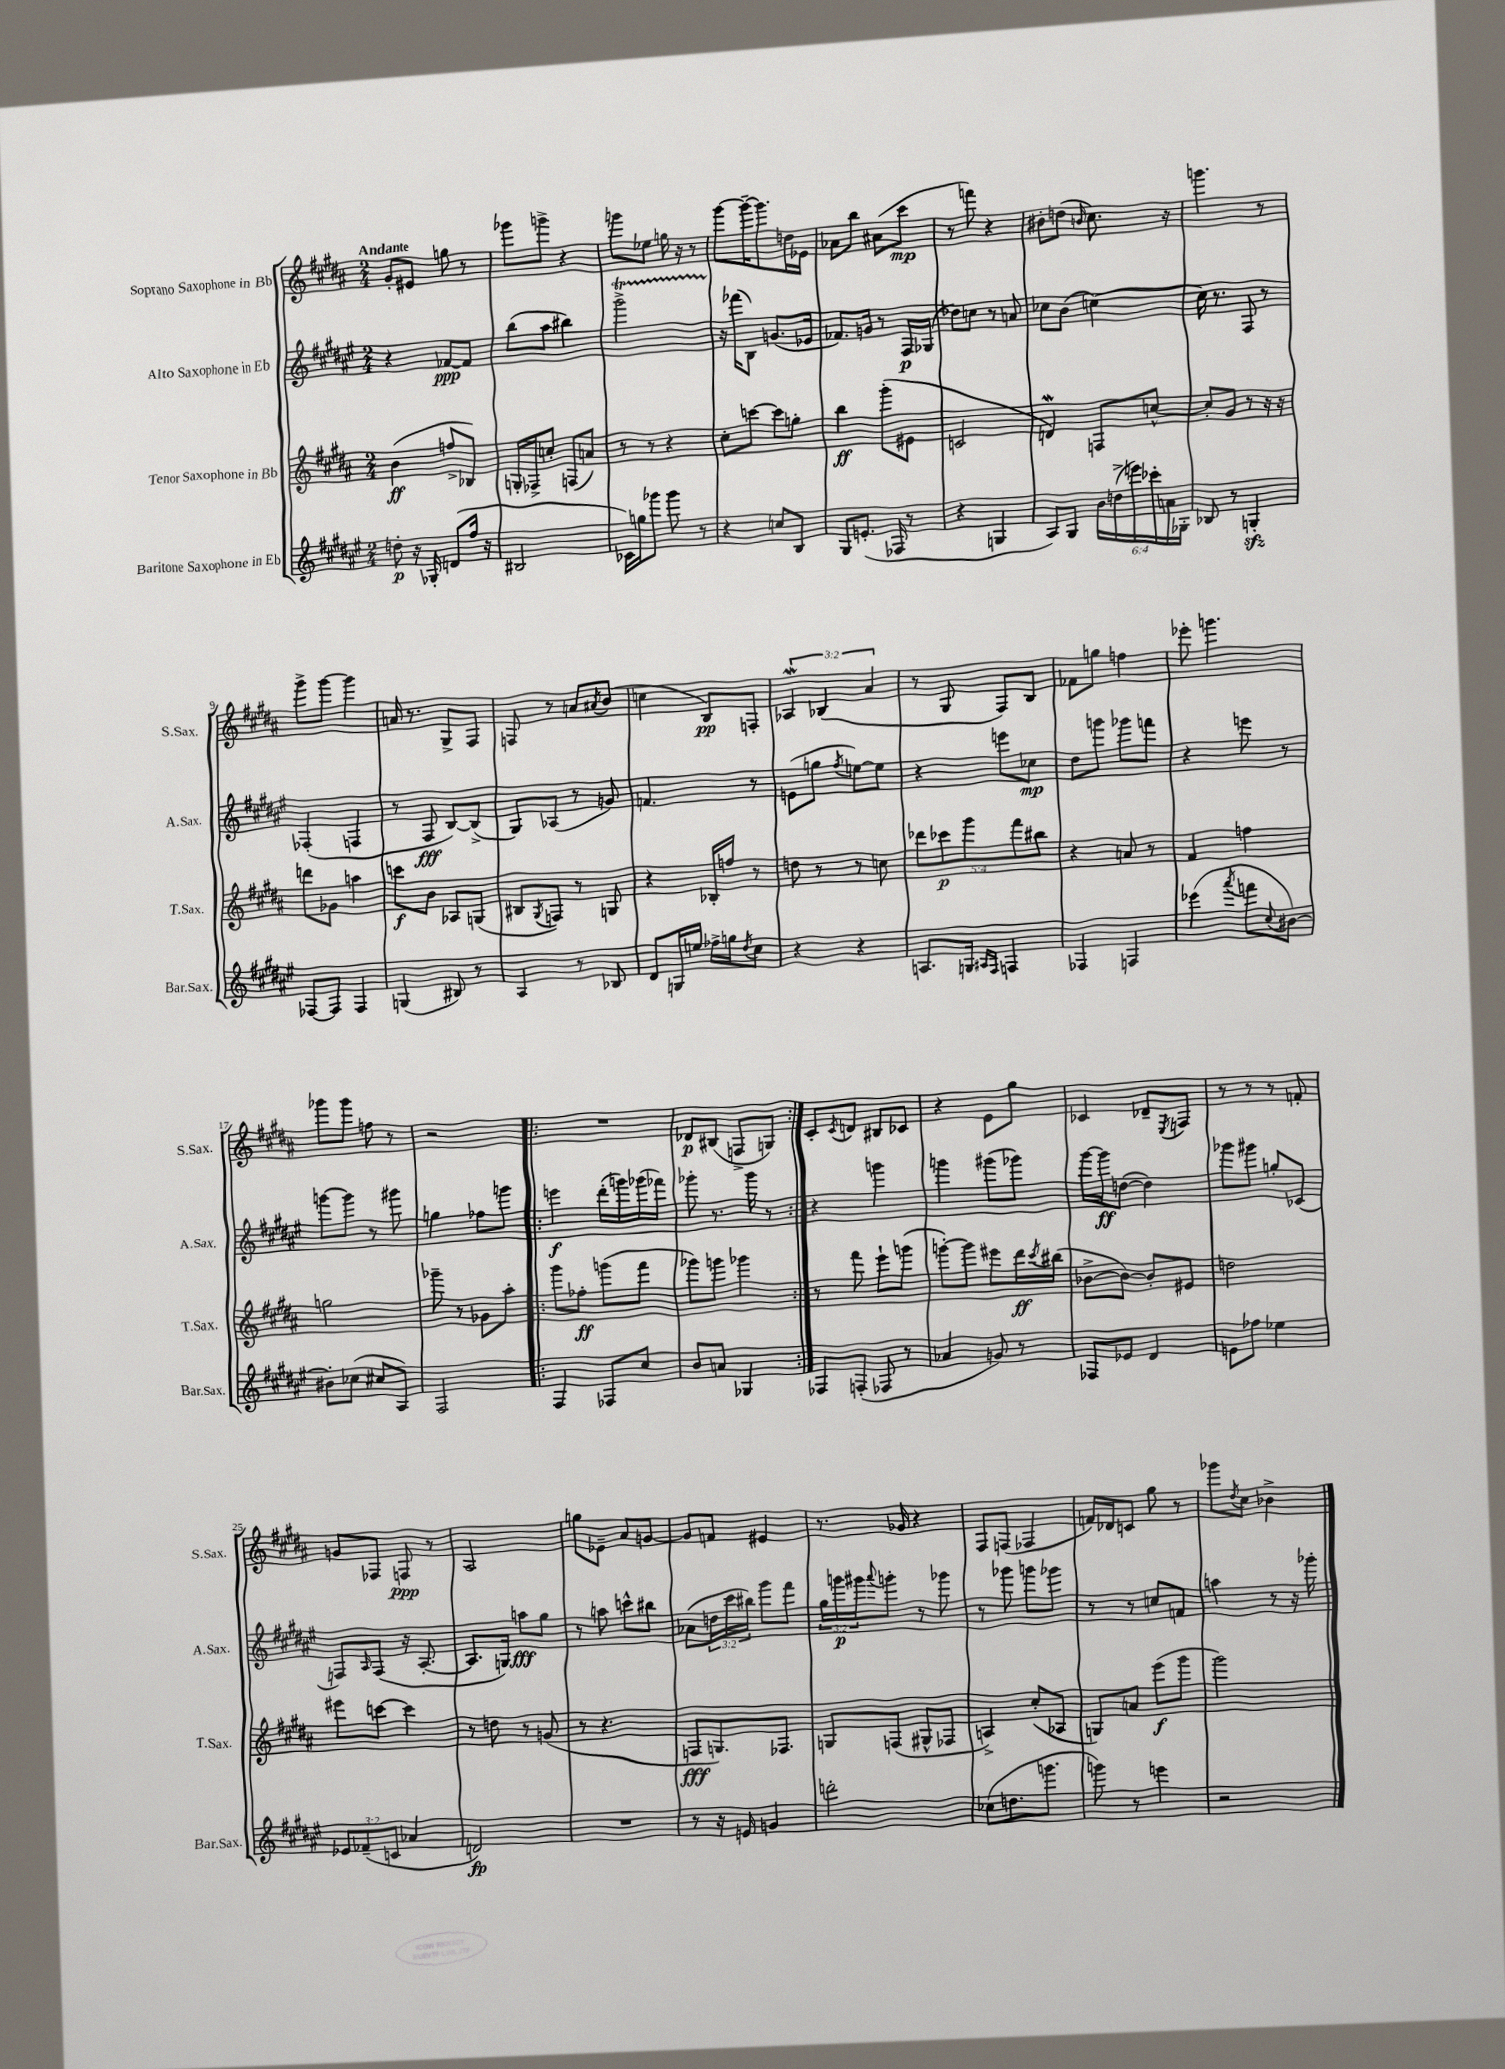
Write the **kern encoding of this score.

**kern	**kern	**kern	**kern
*staff4	*staff3	*staff2	*staff1
*clefG2	*clefG2	*clefG2	*clefG2
*k[f#c#g#d#a#e#]	*k[f#c#g#d#a#]	*k[f#c#g#d#a#e#]	*k[f#c#g#d#a#]
*M2/4	*M2/4	*M2/4	*M2/4
8dd'	(4b	4r	8g#'
16r	.	.	8e#
16G-'	.	.	.
(8d	8ff^	[8f-	8gg
16ff#	8B-)	8f-]	8r
16r	.	.	.
=	=	=	=
2B#	16G'	(8bb	8ggg-
.	16F-^	.	.
.	8cc'	8aa#	8ggg^
.	(8F	4bb#)	4r
.	8a)	.	.
=	=	=	=
16c-)	8r	2ggg#^	8ggg
16gg	.	.	.
8ggg-	8r	.	8ee-
8ggg-	4r	.	16gg
.	.	.	16r
8r	.	.	8r
=	=	=	=
4r	8cc#'	16r	[8ggg#
.	.	(16fff-	.
.	[8ccc	8B)	16ggg#~_
.	.	.	8.ggg#]
8cc	8ccc]	(8.g	.
8B	8gg'	.	16dd
.	.	16e-	16e-
=	=	=	=
8G#	4bb	8.f-)	8a-
(8.e'	.	.	8bb
.	.	16g	.
.	(8ggg#'	8r	(8a#
16F-	.	.	.
8r	8e#	16F#	8ccc#
.	.	(16G-	.
=	=	=	=
4r	2c	8dd-)	8r
.	.	8cc	8fff)
4G	.	8r	4r
.	.	8a	.
=	=	=	=
8A#)	4d)	8cc-	8b#'
8G#	.	(8b	(8dd
.	.	.	16qqb
24b	8F	[4cc)	8.cc#)
(24dd^	.	.	.
24eee)	.	.	.
24ccc-'	[8cc^^	.	.
24a	.	.	.
.	.	.	16r
24G-'	.	.	.
=	=	=	=
8B-	8cc']	16cc]	4.ggg
.	.	8.r	.
8r	8g#	.	.
4G'	8r	8F#	.
.	16r	8r	8r
.	16r	.	.
=	=	=	=
[8F-	8ddd	(4F-'	8ggg#^
8F-]	8g-	.	[8ggg#
4F-	4aa	4F	4ggg#]
=	=	=	=
(4G	8ccc	8r	16a
.	.	.	8.r
.	8b	8F#	.
8B#)	8A-	[8B)	8G#^
8r	(8G	(8B^]	8F#
=	=	=	=
4A#	8B#	8G#)	8F
.	8qG#	.	.
.	8F)	(8A-	8r
8r	8r	8r	8a
.	.	.	8qa#
8B-	8G	8g)	(8b
=	=	=	=
8d#	4r	4.f	4cc
16G	.	.	.
16ee	.	.	.
16ff-^	16B-'	.	8B)
16gg	16ff	.	.
8qdd#	.	.	.
8cc#	8r	8r	8F'
=	=	=	=
4r	8dd	(8e	6A-
.	8r	8gg	.
.	.	.	(6B-
.	.	8qff#	.
4r	8r	[8ee)	.
.	.	.	6a#
.	8cc	8ee]	.
=	=	=	=
8.A	10ddd-	4r	8r
.	10ccc-	.	.
.	.	.	8G#
16G	.	.	.
.	10ggg#	.	.
16qqA#	.	.	.
16qqF#	.	.	.
4F	.	8eee	8F#)
.	10fff#	.	.
.	.	8cc-	8B
.	10bb#	.	.
=	=	=	=
4F-	4r	8dd#	8f-
.	.	8ggg	8gg
4F	8a	8ggg-	4ff
.	8r	8fff	.
=	=	=	=
(4eee-	4f#	4r	8eee-'
.	.	.	4.ggg
8qaaa#	.	.	.
8fff	4ff	8eee	.
8qqcc#	.	.	.
[8b#)	.	8r	.
=	=	=	=
8b#']	2gg	[8ggg	8ggg-
(8cc-	.	8ggg]	8ggg-
8cc#	.	8r	8ff
8A#)	.	8ggg#	8r
=	=	=	=
2F#	8ggg-~	4gg	2r
.	8r	.	.
.	8g-	8ff-	.
.	8aa#'	8ggg	.
=!|:	=!|:	=!|:	=!|:
4F#	8ggg#	4eee	2r
.	8ff-'	.	.
8F-	(8ggg	(16ddd#'	.
.	.	16ggg)	.
8cc#	8fff#	(16ggg-	.
.	.	16fff-)	.
=	=	=	=
8b	8ggg-)	8ggg-'	8d-
8a	8ggg	8.r	(8B#
4G-	4ggg-	.	8F^
.	.	16ggg-	.
.	.	8r	8G)
=:|!	=:|!	=:|!	=:|!
8F-	8r	4r	8c#'
.	.	.	8qc#
(8F'	8fff#	.	8d
8F-	8eee`	4ggg	8B#
8r	(8ggg	.	8c-
=	=	=	=
4a-	[8ggg')	4ggg	4r
.	8ggg]	.	.
8g)	8eee#	(8ggg#	8e
8r	16ddd#	8ggg-)	8gg#
.	8qccc#	.	.
.	(16bb#	.	.
=	=	=	=
8F-	[8b-^	[16ggg#	4c-
.	.	16ggg#]	.
8e-	8b-_)	([8dd	.
4d#	8b-']	4dd])	8d-~
.	.	.	8qE
.	8e#	.	8F
=	=	=	=
8e	2dd	8ggg-	8r
8ff-	.	8ggg#	8r
4ee-	.	8gg'	8r
.	.	(8c-	8f'
=	=	=	=
12e-	8eee#	8F)	8g
(12f-~	.	.	.
.	.	16qqA#	.
.	[8ccc	(8F	8F-
12c	.	.	.
4a-	4ccc]	16r	8F
.	.	[8.A#'	.
.	.	.	8r
=	=	=	=
2d)	8r	8.A#]	2A#
.	8dd	.	.
.	.	16G)	.
.	8r	8aa	.
.	(8g	8gg#	.
=	=	=	=
2r	8r	8r	8gg
.	4.r	8aa	8e-~
.	.	8ccc^^	8a#
.	.	8bb#	[8g
=	=	=	=
8r	8F	(8a-	8g]
16r	8.G)	24dd	8f
.	.	24ccc#	.
16e	.	.	.
.	.	24bb#)	.
4g	.	8ggg#	4e#
.	8.F-	.	.
.	.	8fff#	.
=	=	=	=
2ddd'	8G	24gg#	8.r
.	.	24ggg	.
.	.	24ggg#	.
.	.	8qqaaa#	.
.	(8F	8ggg'	.
.	.	.	16g-
.	8G#^^	8r	4r
.	8F-	8ggg-	.
=	=	=	=
(8cc-	4A^)	8r	8F#
8.dd	.	8ggg-	(8F
.	(8cc#'	8ggg	4F-
8.ggg	.	.	.
.	8A-	8ggg-	.
=	=	=	=
8ggg)	8G)	8r	16f)
.	.	.	16d-
8r	8a	8r	8c
4eee	(8eee	8cc	8gg#
.	8ggg#	8f	8r
=	=	=	=
2r	2ggg#)	4aa	8ggg-
.	.	.	8qdd#
.	.	.	8cc#
.	.	8r	4b-^
.	.	16r	.
.	.	16ggg-'	.
==	==	==	==
*-	*-	*-	*-
